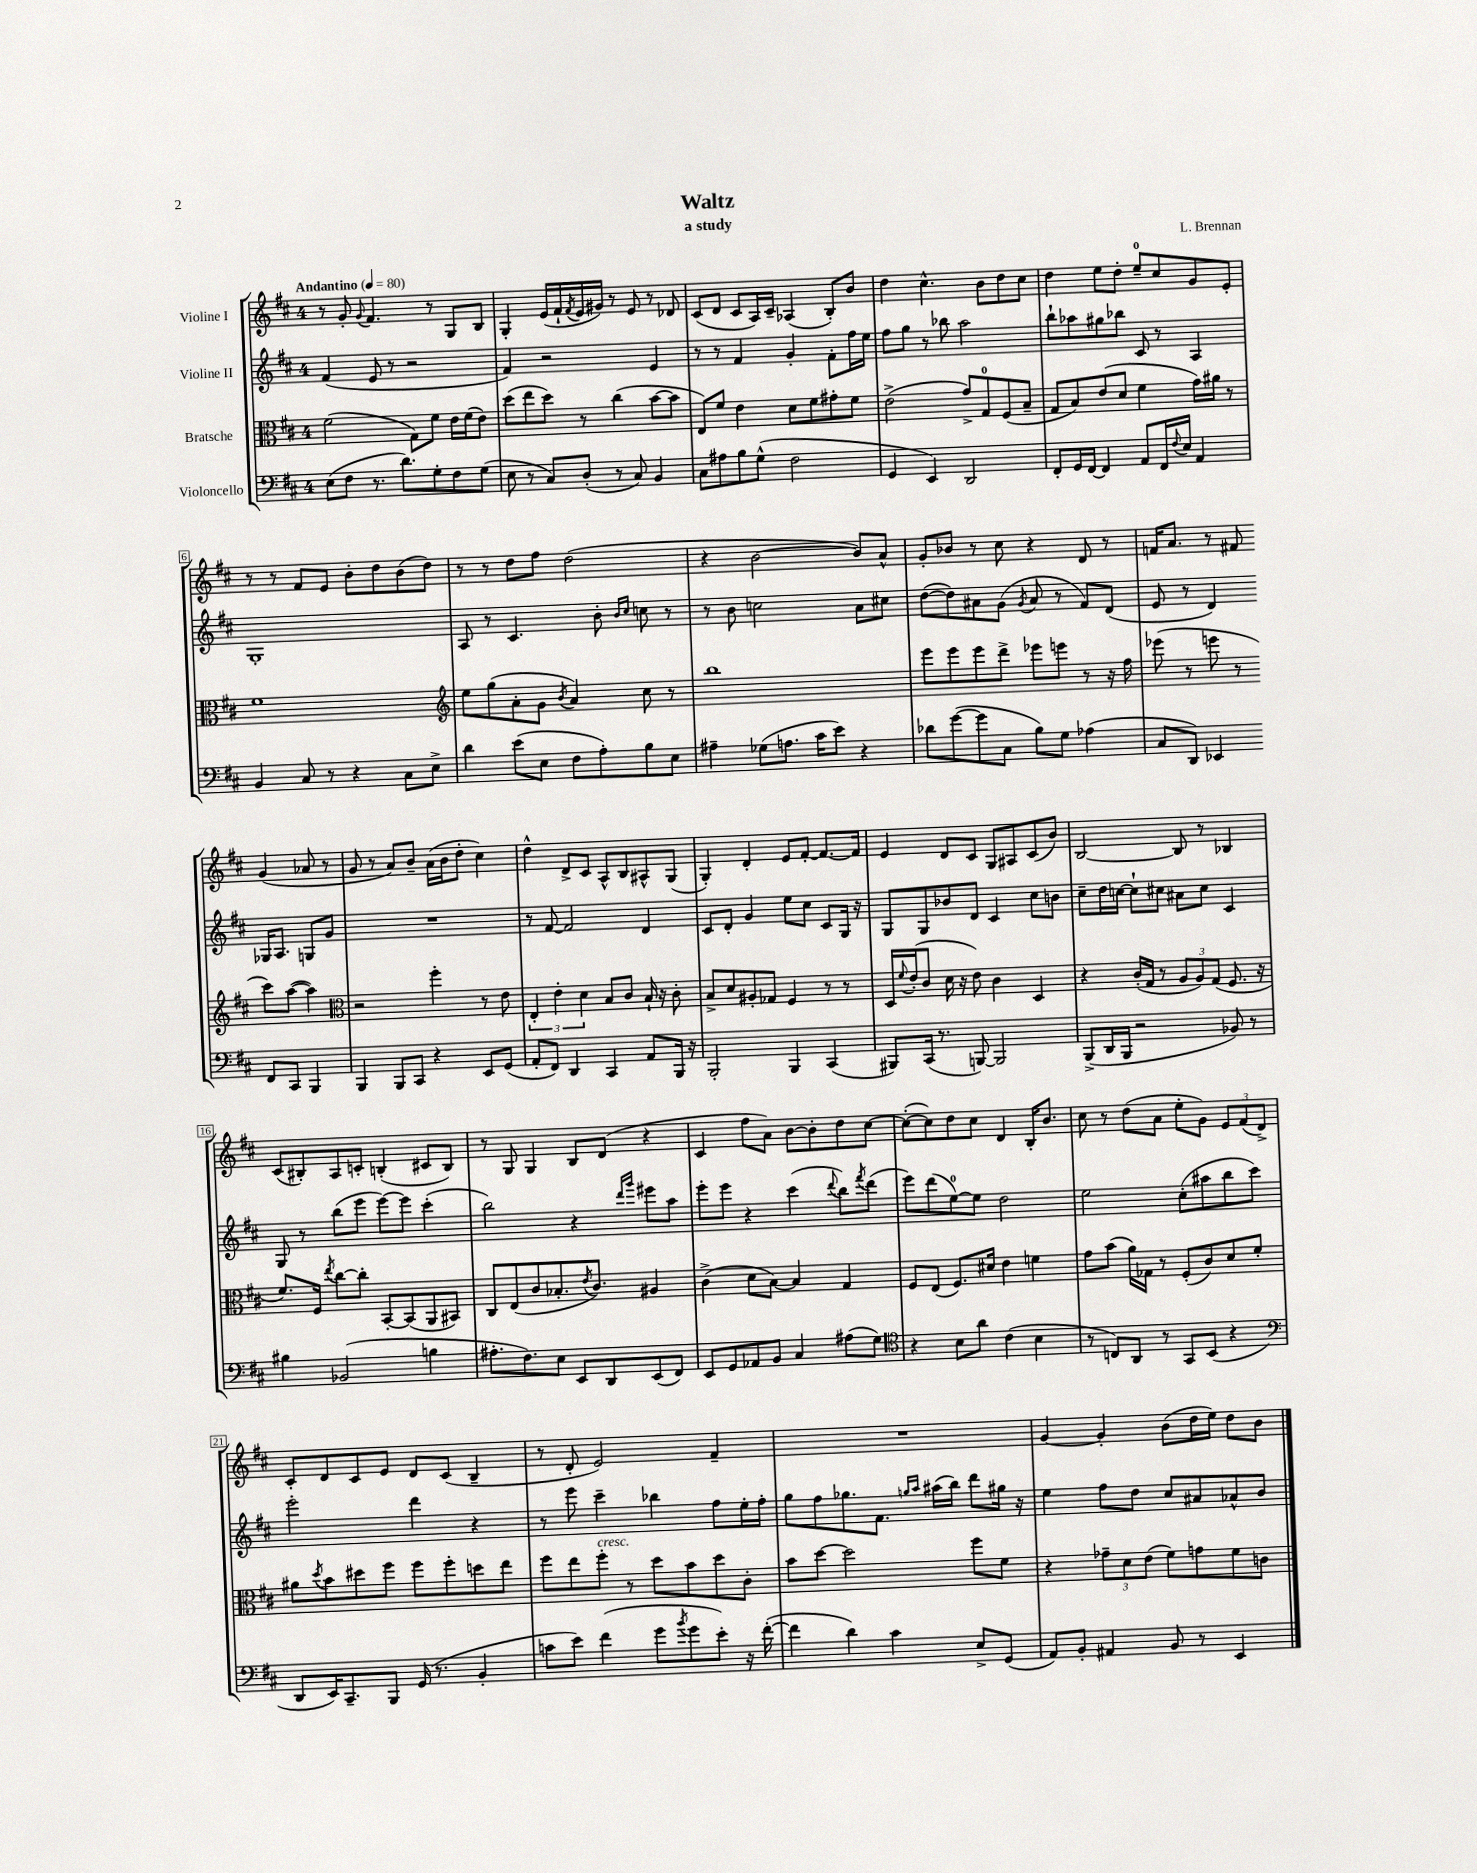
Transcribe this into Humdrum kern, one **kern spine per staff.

**kern	**kern	**kern	**kern
*part4	*part3	*part2	*part1
*staff4	*staff3	*staff2	*staff1
*I"Violoncello	*I"Bratsche	*I"Violine II	*I"Violine I
*clefF4	*clefC3	*clefG2	*clefG2
*k[f#c#]	*k[f#c#]	*k[f#c#]	*k[f#c#]
*M4/4	*M4/4	*M4/4	*M4/4
*MM80	*MM80	*MM80	*MM80
=1	=1	=1	=1
!	!	!	!LO:TX:a:B:t=Andantino
(8E\L	(2f#\	(4f#/	8r
8F#\J	.	.	8g'/
.	.	.	8qqg/
8.r	.	8e/	4.f#/
.	.	8r	.
8.d\L)	.	.	.
.	8G\L)	2r	.
8G'\	8f#\J	.	8r
8F#\	16e\LL	.	8G/L
.	(16f#\J	.	.
(8G\J	8e\J)	.	8B/J
=2	=2	=2	=2
8E\	(8dd\L	4f#/)	4G'/
8r	8ee\	.	.
8C#/L)	8dd\J)	2r	(16e/LL
.	.	.	16f#`/
.	.	.	8qf#/
(8D'/J	8r	.	16e/
.	.	.	16g#X/JJ)
8r	(4cc#\	.	8r
8C#/)	.	.	8e/
4BB/	[8b\L	4e/	8r
.	8b\J]	.	8d-X/
=3	=3	=3	=3
8C#\L	8E/L)	8r	(8c#/L
8A#X\	8f#/J	8r	8d/J
8B\	4e\	4f#/	8c#/L
(8G^^\J	.	.	16A/L)
.	.	.	16c#~/JJ
2F#\	8d\L	4g'/	(4A-X/
.	8f#\	.	.
.	8g#X'\	8f#'\L	8B'/L)
.	8f#\J	16ff#\L	8b/J
.	.	16ee\JJ	.
=4	=4	=4	=4
4GG/	(2e^\	8ff#\L	4dd\
.	.	8gg\J	.
4EE/)	.	8r	4.cc#^^\
.	.	8bb-X\	.
2DD/	8g^/L)	2aa\	.
.	8G/	.	8b\L
.	(8F#/	.	8dd\
.	8B~/J	.	8cc#\J
=5	=5	=5	=5
8FF#'/L	8G/L	8bb`\L	4dd\
16GG/L	8B/)	8aa-X\	.
[16FF#/JJ	.	.	.
4FF#/]	(8e/	8gg#X\	8ee\L
.	8d/J	8bb-X\J	8dd'\J
8AA/L	4f#\	8c#/	8ee~/L
16FF#/L	.	8r	8cc#/
8qqF#/	.	.	.
16E/JJ	.	.	.
4AA/	16g\LL)	4A/	8g/
.	16a#X\JJ	.	.
.	8r	.	8e'/J
!!LO:LB:g=z
=6	=6	=6	=6
4BB/	1f#	1G'	8r
.	.	.	8r
8C#/	.	.	8f#/L
8r	.	.	8e/J
4r	.	.	8b'\L
.	.	.	8dd\
8C#\L	.	.	(8b\
8E^\J	.	.	8dd\J)
=7	=7	=7	=7
*	*clefG2	*	*
4d\	8ee\L	8A/	8r
.	(8gg\	8r	8r
(8e\L	8a'\	4.c#/	8dd\L
8E\J	8g\J	.	8ff#\J
.	8qb/	.	.
8F#\L	4a/)	.	(2dd\
8A'\)	.	8b'\	.
.	.	16qqb/LL	.
.	.	16qqcc#/JJ	.
8B\	8cc#\	8ccn\	.
8E\J	8r	8r	.
=8	=8	=8	=8
4A#X~\	1bb	8r	4r
.	.	8b\	.
(8G-X\L	.	2ccn\	[2b\
8.An\J	.	.	.
16c#\KL	.	.	.
8e\J)	.	.	.
4r	.	8a\L	8b/L])
.	.	8cc#X\J	8a^^/J
=9	=9	=9	=9
8d-X\L	8eee\L	([8dd\L	8g'/L
([8g\	8eee\	8dd\])	8b-X/J
8g\]	8eee\	8a#X\	8r
8C#\J	8ddd^\J	(8g\J	8cc#\
.	.	8qg/	.
8B\L)	8eee-X\L	8a#/	4r
8G\J	8eeen\J	8r	.
(4A-X\	8r	8f#/L)	8d/
.	16r	(8d/J	8r
.	16ff#\	.	.
=10	=10	=10	=10
8C#/L	(8eee-X\	8e/	16fn/KL
.	.	.	8.a/J
8DD/J)	8r	8r	.
4EE-X/	8eeen\	4d/)	8r
.	8r	.	8f#X/
8FF#/L	8ccc#\L)	16G-X/KL	(4g/
.	.	8.A/J	.
8CC#/J	([8aa\J	.	.
4BBB/	4aa\])	8Gn/L	8a-X/
.	.	8g/J	8r
!!LO:LB:g=z
=11	=11	=11	=11
*	*clefC3	*	*
4BBB/	2r	1r	8g/
.	.	.	8r
8BBB/L	.	.	8a/L)
8CC#/J	.	.	8b~/J
4r	4ff#'\	.	(16a\LL
.	.	.	16b\J
.	.	.	8dd'\J
8EE/L	8r	.	4cc#\)
(8GG/J	8e\	.	.
=12	=12	=12	=12
8AA'/L	6E'/	8r	4dd^^\
8FF#/J)	.	[8f#/	.
.	6e'\	.	.
4DD/	.	2f#/]	8d^/L
.	6d\	.	.
.	.	.	8c#/J
4CC#/	8B/L	.	8A^^/L
.	8c#/J	.	8B/
8AA/L	16B`/	4d/	8A#X^^/
.	16r	.	.
16BBB/Jk	8c#'\	.	(8G/J
16r	.	.	.
=13	=13	=13	=13
2BBB'/	8B^/L	8c#/L	4G'/)
.	8d/	8d'/J	.
.	8A#X'/	4g/	4d'/
.	8G-X/J	.	.
4BBB/	4F#/	8ee\L	8e/L
.	.	8cc#\J	[8f#'/J
(4CC#/	8r	8c#/L	8.f#/L_
.	8r	16G/Jk	.
.	.	16r	16f#/Jk]
=14	=14	=14	=14
8BBB#X/L)	16D/LL	8G/L	4e/
.	8qqf#/	.	.
.	(16e'/J	.	.
(16CC#/Jk	8c#/J	8G/	.
8.r	.	.	.
.	16d\	8b-X/	8d/L
.	16r	.	.
[8BBBn/)	8e\)	8d/J	8c#/J
2BBB/]	4c#\	4c#/	8G/L
.	.	.	8A#X/
.	4D/	8cc#\L	(8c#/
.	.	8bn\J	8b/J)
=15	=15	=15	=15
(8BBB^/L	4r	8cc#~\L	[2B/
16DD/L	.	16dd\L	.
16BBB/JJ	.	[16ccn\JJ	.
2r	(16c#'/LL	8cc`\L]	.
.	16G/JJ	.	.
.	8r	8cc#X\J	.
.	12A/L	8a#X\L	8B/]
.	12A/)	.	.
.	.	8cc#\J	8r
.	(12G/J	.	.
8BB-X/)	8.F#/	4c#/	4B-X/
8r	.	.	.
.	16r	.	.
!!LO:LB:g=z
=16	=16	=16	=16
4B#X\	8.f#/L)	8G/	(8c#/L
.	.	8r	8B#X'/)
.	16F#/Jk	.	.
.	8qee/	.	.
(2BB-X/	[8cc#\L	(8bb\L	8A/
.	8cc#'\J]	8eee\J	8cn'/J
.	[8BB'/L	[8eee\L)	(4Bn'/
.	(8BB/]	8eee\J]	.
4Bn\	8AA/	(4ccc#'\	8c#X/L
.	8BB#X/J)	.	8B/J)
=17	=17	=17	=17
8.A#X'\L	8C#/L	2bb\)	8r
.	(8E/	.	8G/
8.F#\)	.	.	.
.	8c#/	.	4G/
8E\J	8.B-X'/	.	.
8EE/L	.	4r	8B/L
.	8qe/	.	.
.	8.c#/J)	.	.
8DD/	.	.	(8d/J
.	.	16qqddd/LL	.
.	.	16qqggg/JJ	.
(8EE/	4A#X/	8eee#X\L	4r
8FF#/J)	.	8aa\J	.
=18	=18	=18	=18
8EE/L	(4c#^\	8eee'\L	4c#/
8GG/	.	8eee\J	.
8AA-X/	8d\L	4r	8ff#\L
8BB/J	[8B\J)	.	8a\J)
4C#/	4B/]	(4ccc#\	[8b\L
.	.	.	8b'\]
.	.	8qqddd/	.
(8A#X\L	4G/	8bb\L)	8dd\
.	.	8qfff#/	.
8G\J)	.	(8ddd\J	[8cc#\J
=19	=19	=19	=19
*clefC4	*	*	*
4r	8F#/L	8eee\L)	(8cc#'\L_
.	(8E/J	(8ddd\	8cc#\])
8B\L	8.F#/L)	[8ee\)	8dd\
8a\J	.	8ee\J]	8cc#\J
.	16d#X/Jk	.	.
(4c#\	4e\	2dd\	4d/
4B\	4fn\	.	16B'/KL
.	.	.	8.b/J
=20	=20	=20	=20
8r	8g\L	2ee\	8cc#\
8Cn/L)	(8b\J	.	8r
8AA/J	16a\LL)	.	(8dd\L
.	16G-X\JJ	.	.
8r	8r	.	8a\J
8GG/L	(8F#'/L	(8cc#'\L	8ee'\L
(8BB/J	8c#/)	8aa#X\	8g\J)
4r	8d/	8bb\	12e/L
.	.	.	(12f#/
.	8f#'/J	8ccc#\J)	.
.	.	.	12d^/J)
!!LO:LB:g=z
=21	=21	=21	=21
*clefF4	*	*	*
8DD/L	8a#X\L	2eee'\	8c#'/L
.	8qdd/	.	.
16EE/K)	8b\	.	8d/
8.CC#~/	.	.	.
.	8dd#X\	.	8c#/
8BBB/J	8ff#\J	.	8e/J
(16GG/	8ff#\L	4ddd\	8d/L
8.r	.	.	.
.	8ff#'\	.	(8c#/J
4BB'/	8ddn\	4r	4B~/
.	8ee\J	.	.
=22	=22	=22	=22
8cn\L	8ff#\L	8r	8r
8e\J)	8ee\	8eee\	8d'/
!	!LO:TX:a:i:t=cresc.	!	!
(4f#\	8ff#'\J	4ccc#~\	2e/)
.	8r	.	.
8g\L	8dd\L	4bb-X\	.
8qb/	.	.	.
8g\	8b\	.	.
8e'\J)	8dd\	8ff#\L	4f#~/
16r	8c#'\J	16ee'\L	.
([16f#'\	.	16ff#'\JJ	.
=23	=23	=23	=23
4f#\]	8b\L	8gg\L	1r
.	[8dd\J	8ff#\	.
4d\)	2dd\]	8.gg-X\	.
.	.	8.f#\J	.
4c#\	.	.	.
.	.	16qqggn/LL	.
.	.	16qqaa/JJ	.
.	.	(16aa#X\LL	.
.	.	16bb\JJ)	.
8E^/L	8ff#\L	8ddd\L	.
(8GG/J	8f#\J	16gg#X\Jk	.
.	.	16r	.
=24	=24	=24	=24
8AA/L)	4r	4ee\	[4g/
8BB'/J	.	.	.
4AA#X/	12g-X~\L	8ff#\L	4g'/]
.	12d\	.	.
.	.	8dd\J	.
.	(12e\J	.	.
8BB/	8f#\L)	8cc#/L	(8b\L
8r	8gn\	8a#X/	16dd\L
.	.	.	16ee\JJ)
4EE/	8f#\	8a-X^^/	8dd\L
.	8cn\J	8b/J	8b\J
==	==	==	==
*-	*-	*-	*-
